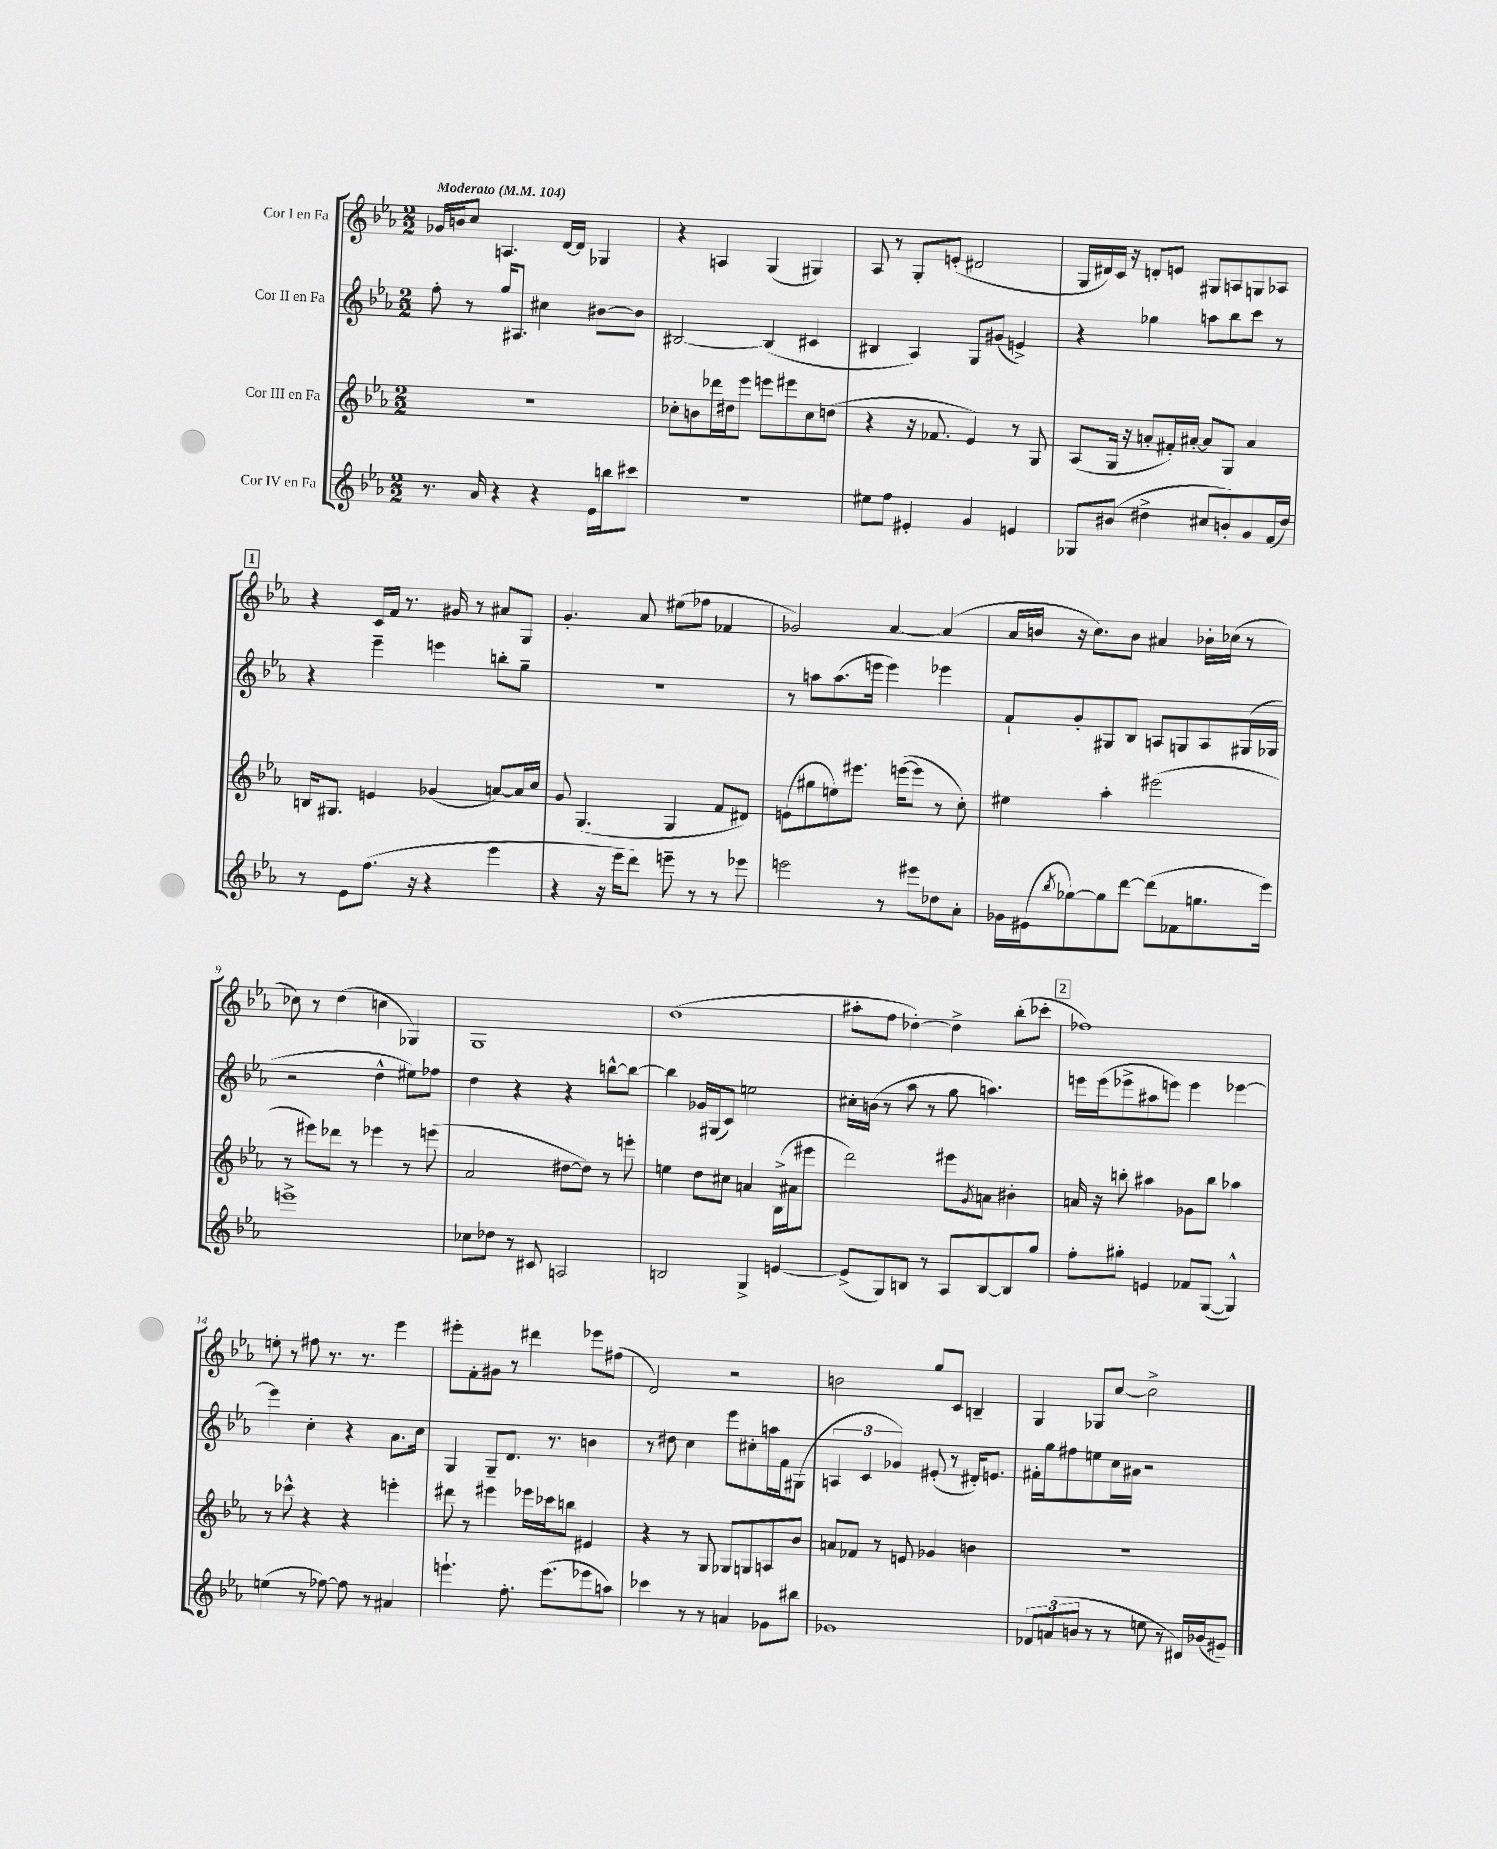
<<
\new StaffGroup <<
\new Staff = "s0" \with { instrumentName = "Cor I en Fa" } {
    \clef treble \key ees \major \numericTimeSignature \time 2/2 \tempo "Moderato" 4 = 104
    ges'16 b'16 c''8 a4. d'16~ d'16 ges4 |
    r4 a4 g4( gis4) |
    aes8 r8 g8-. e'8-.( dis'2 |
    g16 dis'16) c'16 r16 d'8-. e'8 gis8 a8 g8 aes8 |
    \mark \markup { \box "1" } r4 c'16 f'16 r8. gis'16 r8 ais'8 g8 |
    g'4.-. aes'8 eis''8( fes''8 fes'4 |
    ges'2) aes'4~ aes'4( |
    aes'16 b'16 r16 c''8.) b'8 ais'4 bes'16-. ces''16( r8 |
    ces''8) r8 d''4( c''4 ges4) |
    g1 |
    d''1( |
    ais''8-. f''8 des''4~-.) des''4-> bes''8-.( ces'''8-. |
    \mark \markup { \box "2" } fes''1) |
    e''8-. r8 fis''8 r8. r8. ees'''4 |
    eis'''8-. f'8-. gis'8 r8 dis'''4 ees'''8 fis''8( |
    d'2) r2 |
    b'2 g''8 c'8 b4-- |
    g4 ges8 c''8~ c''2-> \bar "|." |
}
\new Staff = "s1" \with { instrumentName = "Cor II en Fa" } {
    \clef treble \key ees \major \numericTimeSignature \time 2/2
    f''8-. r8 g''16 ais8. cis''4 bis'8~ bis'8 |
    bis2~ bis4( cis'4 |
    bis4 aes4) g8 gis'8( e'4->) |
    r4 ges''4 a''8 bes''8 c'''8 r8 |
    \mark \markup { \box "1" } r4 ees'''4-- e'''4 b''8-. g''8-- |
    R1 |
    r8 a''8 a''8.( e'''16 e'''4) ees'''4 |
    f'8-! g'8-. gis8 bes8 a8 g8 a8 gis16( ges16 |
    r2 d''4-^ eis''8) fes''8 |
    d''4 r4 r4 b''8~-^ b''8~ |
    b''4 ges'16 gis16( c'8) e''2 |
    cis''16-. b'16( r8 aes''8 r8 g''8 a''4.) |
    \mark \markup { \box "2" } e'''16 e'''16( ees'''8-> ais''8 e'''8) e'''4 ees'''4~ |
    ees'''4 c''4-. r4 aes'8. c''16 |
    g4 g8-- d'8. r8. b'4 |
    r8 dis''8 c''4 ees'''8 cis''8-. a''16 f'16 gis8( |
    \tuplet 3/2 { a4 c'4 ges'4) } eis'8-.( r8 dis'16-.) e'8. |
    fis'16-. g''16 fis''8 e''8 c''16 ais'16 r2 \bar "|." |
}
\new Staff = "s2" \with { instrumentName = "Cor III en Fa" } {
    \clef treble \key ees \major \numericTimeSignature \time 2/2
    R1 |
    ces''8-. b'8 des'''16 dis''16 ees'''8 e'''8 eis'''8 ces''8 d''8( |
    r4 r16 fes'8. ees'4) r8 g8 |
    aes8( g16 r16 a'8-. fis'16-.) ais'16~-. ais'8 g8 ais'4 |
    \mark \markup { \box "1" } b16 gis8. e'4 ges'4( a'8~) a'16 c''16 |
    g'8 g4.( g4 f'8 dis'8) |
    e'8( gis''8 e''8) eis'''8. e'''16~( e'''8 r8 c''8-.) |
    eis''4 aes''4-. eis'''2( |
    r8 eis'''8) des'''8 r8 ees'''4 r8 e'''8( |
    aes'2 dis''8~ dis''8) r8 e'''8-. |
    e''4 d''8 cis''8 a'4 bes16->( ais'16 eis'''8 |
    d'''2) eis'''8 \acciaccatura { g'8 } a'8 bis'4-. |
    \mark \markup { \box "2" } a'16 r16 b''8-. ais''4 ges'8 b''8 aes''4 |
    r8 ces'''8-^ r4 r4 e'''4-. |
    dis'''8 r8 eis'''4 ees'''16 ces'''16 b''8 eis'4 |
    r4 r8 g8 ges8 g8 a8 bes'8 |
    a'8 fes'8 r8 e'8 ges'4 b'4 |
    R1 \bar "|." |
}
\new Staff = "s3" \with { instrumentName = "Cor IV en Fa" } {
    \clef treble \key ees \major \numericTimeSignature \time 2/2
    r8. aes'16 r4 r4 ees'16 b''16 cis'''8 |
    r1 |
    eis''8 f''8 eis'4-. g'4 e'4 |
    ges8 bis'8( dis''4-> cis''8 b'8-.) g'8 f'16( dis''16) |
    \mark \markup { \box "1" } r8 ees'8 f''8.( r16 r4 ees'''4 |
    r4 r16 ees'''16 d'''8) e'''8-- r8 r8 ees'''8 |
    e'''2 r8 eis'''8 des''8 aes'8-. |
    ges'16 eis'16( \acciaccatura { bes''8 } ges''8~) ges''8 d'''8~ d'''8( fes'8 g''8. ees'''16) |
    e'''1-> |
    ces''8 des''8 r8 cis'8 a2 |
    b2 g4-> e'4~ |
    e'8->( g8) b8 r8 aes8 b8~ b8 g''8 |
    \mark \markup { \box "2" } f''8-. gis''8-. e'4 fes'8 g8~( g4-^) |
    e''4( r8 fes''8~) fes''8 r8 ais'4 |
    e'''4.-! f''8.-. e'''8.( ees'''8 a''8) |
    ces'''4 r8 r8 a'4 ges'8 bis''8 |
    ges'1 |
    \tuplet 3/2 { fes'8 a'8( b'8 } r8 r8 e''8 r8 dis'16) bes'16( gis'8--) \bar "|." |
}
>>
>>
